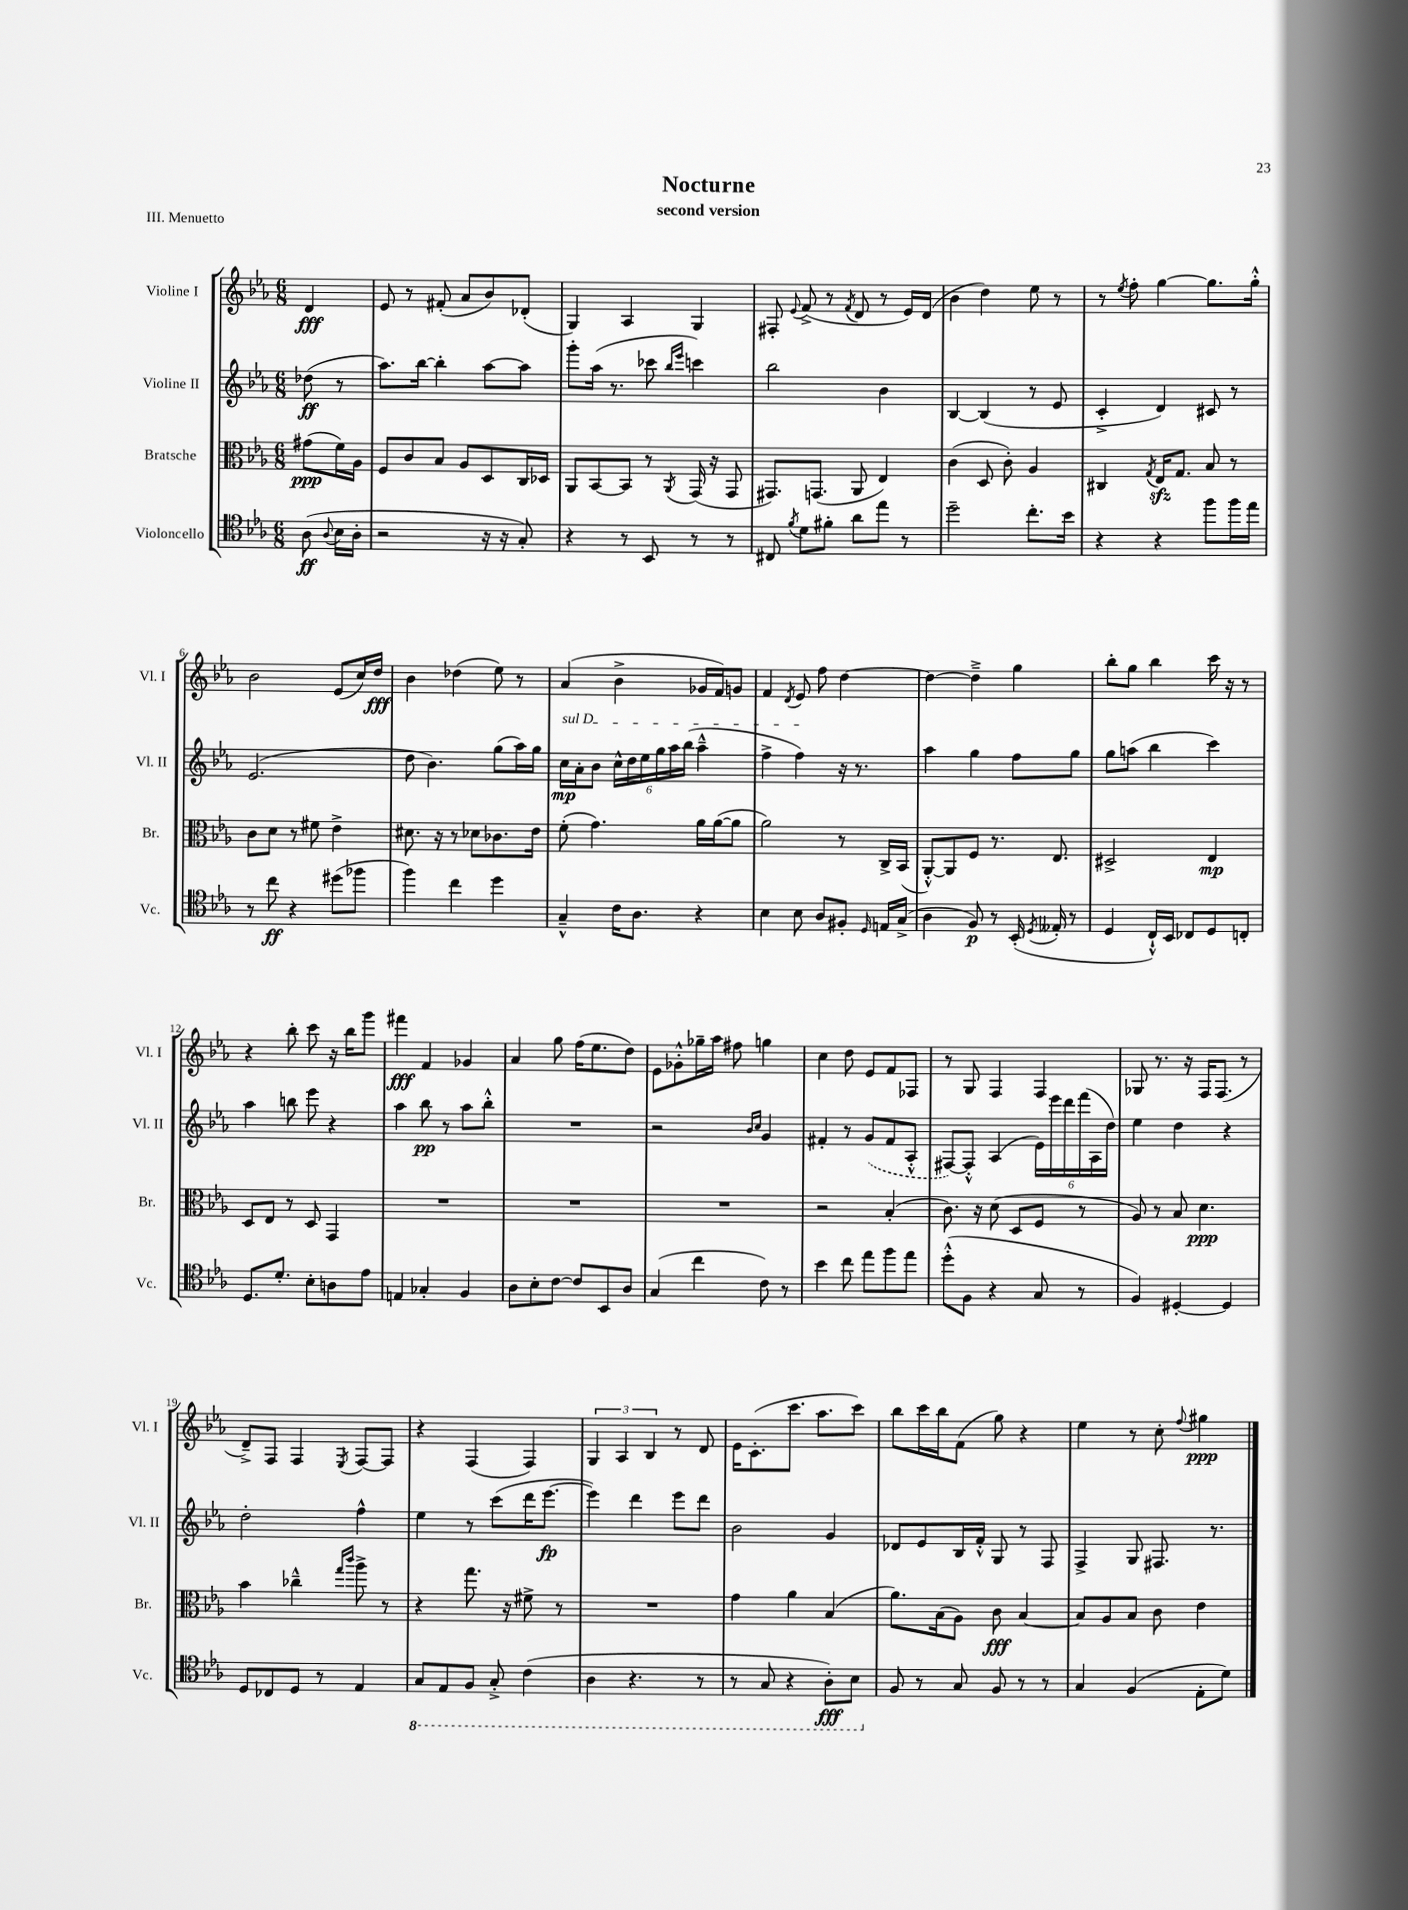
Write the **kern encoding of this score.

**kern	**kern	**kern	**kern
*staff4	*staff3	*staff2	*staff1
*clefC4	*clefC3	*clefG2	*clefG2
*k[b-e-a-]	*k[b-e-a-]	*k[b-e-a-]	*k[b-e-a-]
*M6/8	*M6/8	*M6/8	*M6/8
(8A-\	(8g#\L	(8dd-\	4d/
8qqA-/	.	.	.
16B-\LL	16f\L)	8r	.
16A-'\JJ	16A-\JJ	.	.
=	=	=	=
2r	8F/L	8.aa-\L)	8e-/
.	8c/	.	8r
.	.	[16bb-\Jk	.
.	8B-/J	4bb-'\]	(8f#'/
.	8A-/L	.	8a-/L
16r	8D/	[8aa-\L	8b-/)
16r	.	.	.
8G'/)	16C/L	8aa-\]J	(8d-'/J
.	16D-/JJ	.	.
=	=	=	=
4r	8AA-/L	8ggg'\L	4G/)
.	[8BB-/	(16aa-\Jk	.
.	.	8.r	.
8r	8BB-/]J	.	4A-/
8BB-/	8r	8ccc-\	.
.	.	16qqbb-/LL	.
.	8qAA-/	16qqeee-/JJ	.
8r	(16GG/	4ccc\)	4G/
.	16r	.	.
8r	8GG/	.	.
=	=	=	=
8C#/	8.GG#/L)	2bb-\	8F#'/
8qf/	.	.	8qqe-/
8d\L	.	.	(8f^/
.	(8.GG/J	.	.
8f#'\J	.	.	8r
.	.	.	8qf/
8a-\L	8AA-/	.	8d/
8ee-\J	4E-/)	4b-\	8r
8r	.	.	16e-/LL)
.	.	.	(16d/JJ
=	=	=	=
2dd~\	(4c\	[4B-/	4b-\
.	8D/	(4B-/]	4dd\)
.	8c'\)	.	.
8.cc'\L	4A-/	8r	8ee-\
.	.	8e-/	8r
16b-\Jk	.	.	.
=	=	=	=
4r	4C#/	4c'^/	8r
.	.	.	8qee-/
.	.	.	8ff'\
.	8qG/	.	.
4r	16E-/LK	4d/)	[4gg\
.	8.G/J	.	.
8ff\L	8B-/	8c#/	8.gg\]L
16ff\L	8r	8r	.
16ee-\JJ	.	.	16gg'^^\Jk
=	=	=	=
8r	8c\L	(2.e-/	2b-\
8cc\	8d\J	.	.
4r	8r	.	.
.	8f#\	.	.
(8dd#\L	4e-^\	.	(8e-/L
8ff-\J	.	.	16cc/L)
.	.	.	16dd/JJ
=	=	=	=
4ff\)	8.d#\	8dd\	4b-\
.	.	4.b-\)	.
.	16r	.	.
4cc\	8r	.	(4dd-\
.	8d-\L	.	.
4dd\	8.c-\	(8gg\L	8ee-\)
.	.	16aa-\L)	8r
.	16e-\Jk	16gg\JJ	.
=	=	=	=
4G~^^/	(8f'\	16cc\LL	(4a-/
.	.	16a-'\J	.
.	4.g\)	8b-\J	.
16c\LK	.	24cc^^\LL	4b-^\
.	.	24dd\	.
8.A-\J	.	.	.
.	.	24ee-\	.
.	.	24gg\	.
.	.	24aa-\	.
.	.	(24bb-\JJ	.
4r	16a-\LL	4aa-~^^\	16g-/LL
.	([16a-\J	.	16f/J)
.	8a-\]J	.	8g/J
=	=	=	=
4B-\	2a-\)	4ff^\	4f/
.	.	.	8qd/
8B-\	.	4ff\)	8e-/
8A-/L	.	.	8ff\
8F#'/J	8r	16r	[4dd\
.	.	8.r	.
16qqD/	.	.	.
16E/LL	16C^/LL	.	.
(16G^/JJ	(16BB-/JJ	.	.
=	=	=	=
4A-\	[8AA-'^^/L)	4aa-\	4dd\_
.	8AA-/]	.	.
8F/)	8F/J	4gg\	4dd~^\]
8r	8.r	.	.
(16BB-'/	.	8ff\L	4gg\
8qD/	.	.	.
16E--'/	8.E-/	.	.
8r	.	8gg\J	.
=	=	=	=
4D/	2D#^/	8gg\L	8bb-'\L
.	.	(8aa\J	8gg\J
16C`^^/LL)	.	4bb-\	4bb-\
16BB-/JJ	.	.	.
8C-/L	.	.	.
8D/	4E-/	4ccc\)	16ccc\
.	.	.	16r
8C'/J	.	.	8r
=	=	=	=
8.D/L	8D/L	4aa-\	4r
.	8E-/J	.	.
8.d'/J	.	.	.
.	8r	8bb\	8bb-'\
8B-'\L	8D/	8eee-\	8ccc\
8A\	4GG/	4r	16r
.	.	.	16bb-\LK
8e-\J	.	.	8ggg\J
=	=	=	=
4E/	2.r	4aa-\	4fff#\
4G-'/	.	8bb-\	4f/
.	.	8r	.
4F/	.	8aa-\L	4g-/
.	.	8bb-'^^\J	.
=	=	=	=
8A-\L	2.r	2.r	4a-/
8B-'\	.	.	.
[8c\J	.	.	8gg\
8c/]L	.	.	(16ff\LK
.	.	.	8.ee-\
8BB-/	.	.	.
8A-/J	.	.	8dd\J)
=	=	=	=
(4G/	2.r	2r	8e-\L
.	.	.	8g-'^^\
4cc\	.	.	16gg-~\L
.	.	.	16aa-\JJ
.	.	.	8ff#\
.	.	16qqb-/LL	.
.	.	16qqcc/JJ	.
8c\)	.	4g/	4gg\
8r	.	.	.
=	=	=	=
4b-\	2r	4f#'/	4cc\
8cc\	.	8r	8dd\
8ee-\L	.	(8g/L	8e-/L
8ff\	(4B-'/	8f#/	8f/
8ee-\J	.	8A-'^^/J	8F-/J
=	=	=	=
(8dd'^^\L	8.c\)	[8F#/L)	8r
8F\J	.	8F#'^^/]J	8G/
.	16r	.	.
4r	(8d\	(4A-/	4F/
.	8D/L	.	.
8G/	8F/J	24e-\LL)	4F/
.	.	24eee-\	.
.	.	24ddd\	.
8r	8r	(24fff\	.
.	.	24A-\	.
.	.	24dd\JJ)	.
=	=	=	=
4F/)	8A-/)	4ee-\	8G-/
.	8r	.	8.r
[4D#'/	8B-/	4dd\	.
.	.	.	16r
.	4.d\	.	16F/LK
.	.	.	(8.F/J
4D#/]	.	4r	.
.	.	.	8r
=	=	=	=
8D/L	4b-\	2dd'\	8d~^/L)
8C-/	.	.	8F/J
8D/J	4cc-~^^\	.	4F/
8r	.	.	.
.	16qqgg/LL	.	.
.	16qqccc/JJ	.	8qE-/
4E-/	8aa-^\	4ff^^\	[8F/L
.	8r	.	8F/]J
=	=	=	=
8GG/L	4r	4ee-\	4r
8EE-/	.	.	.
8FF/J	8.gg\	8r	(4F/
8GG'^/	.	(8ccc\L	.
.	16r	.	.
(4C\	8f#^\	16ddd\K	4F/)
.	.	[8.eee-\J	.
.	8r	.	.
=	=	=	=
4AA-\	2.r	4eee-\])	6G/
.	.	.	6A-/
4.r	.	4ddd\	.
.	.	.	6B-/
.	.	8eee-\L	8r
8r	.	8ddd\J	8d/
=	=	=	=
8r	4g\	2b-\	16e-\LK
.	.	.	(8.c'\
8GG/	.	.	.
4r	4a-\	.	8.ccc\J
.	.	.	8.aa-\L
8AA-'\L)	(4B-/	4g/	.
8BB-\J	.	.	8ccc\J)
=	=	=	=
8F/	8.a-\L)	8d-/L	8bb-\L
8r	.	8e-/	16ccc\L
.	(16B-\k	.	16bb-\J
8G/	8A-\J)	16B-/L	(8f\J
.	.	16f'^^/JJ	.
8F/	8c\	8G/	8gg\)
8r	[4B-/	8r	4r
8r	.	8F/	.
=	=	=	=
4G/	8B-/]L	4F^/	4ee-\
.	8A-/	.	.
(4F/	8B-/J	8G/	8r
.	8c\	8.F#/	8cc'\
.	.	.	8qqff/
8E-'\L	4e-\	.	4gg#\
.	.	8.r	.
8d\J)	.	.	.
==	==	==	==
*-	*-	*-	*-
